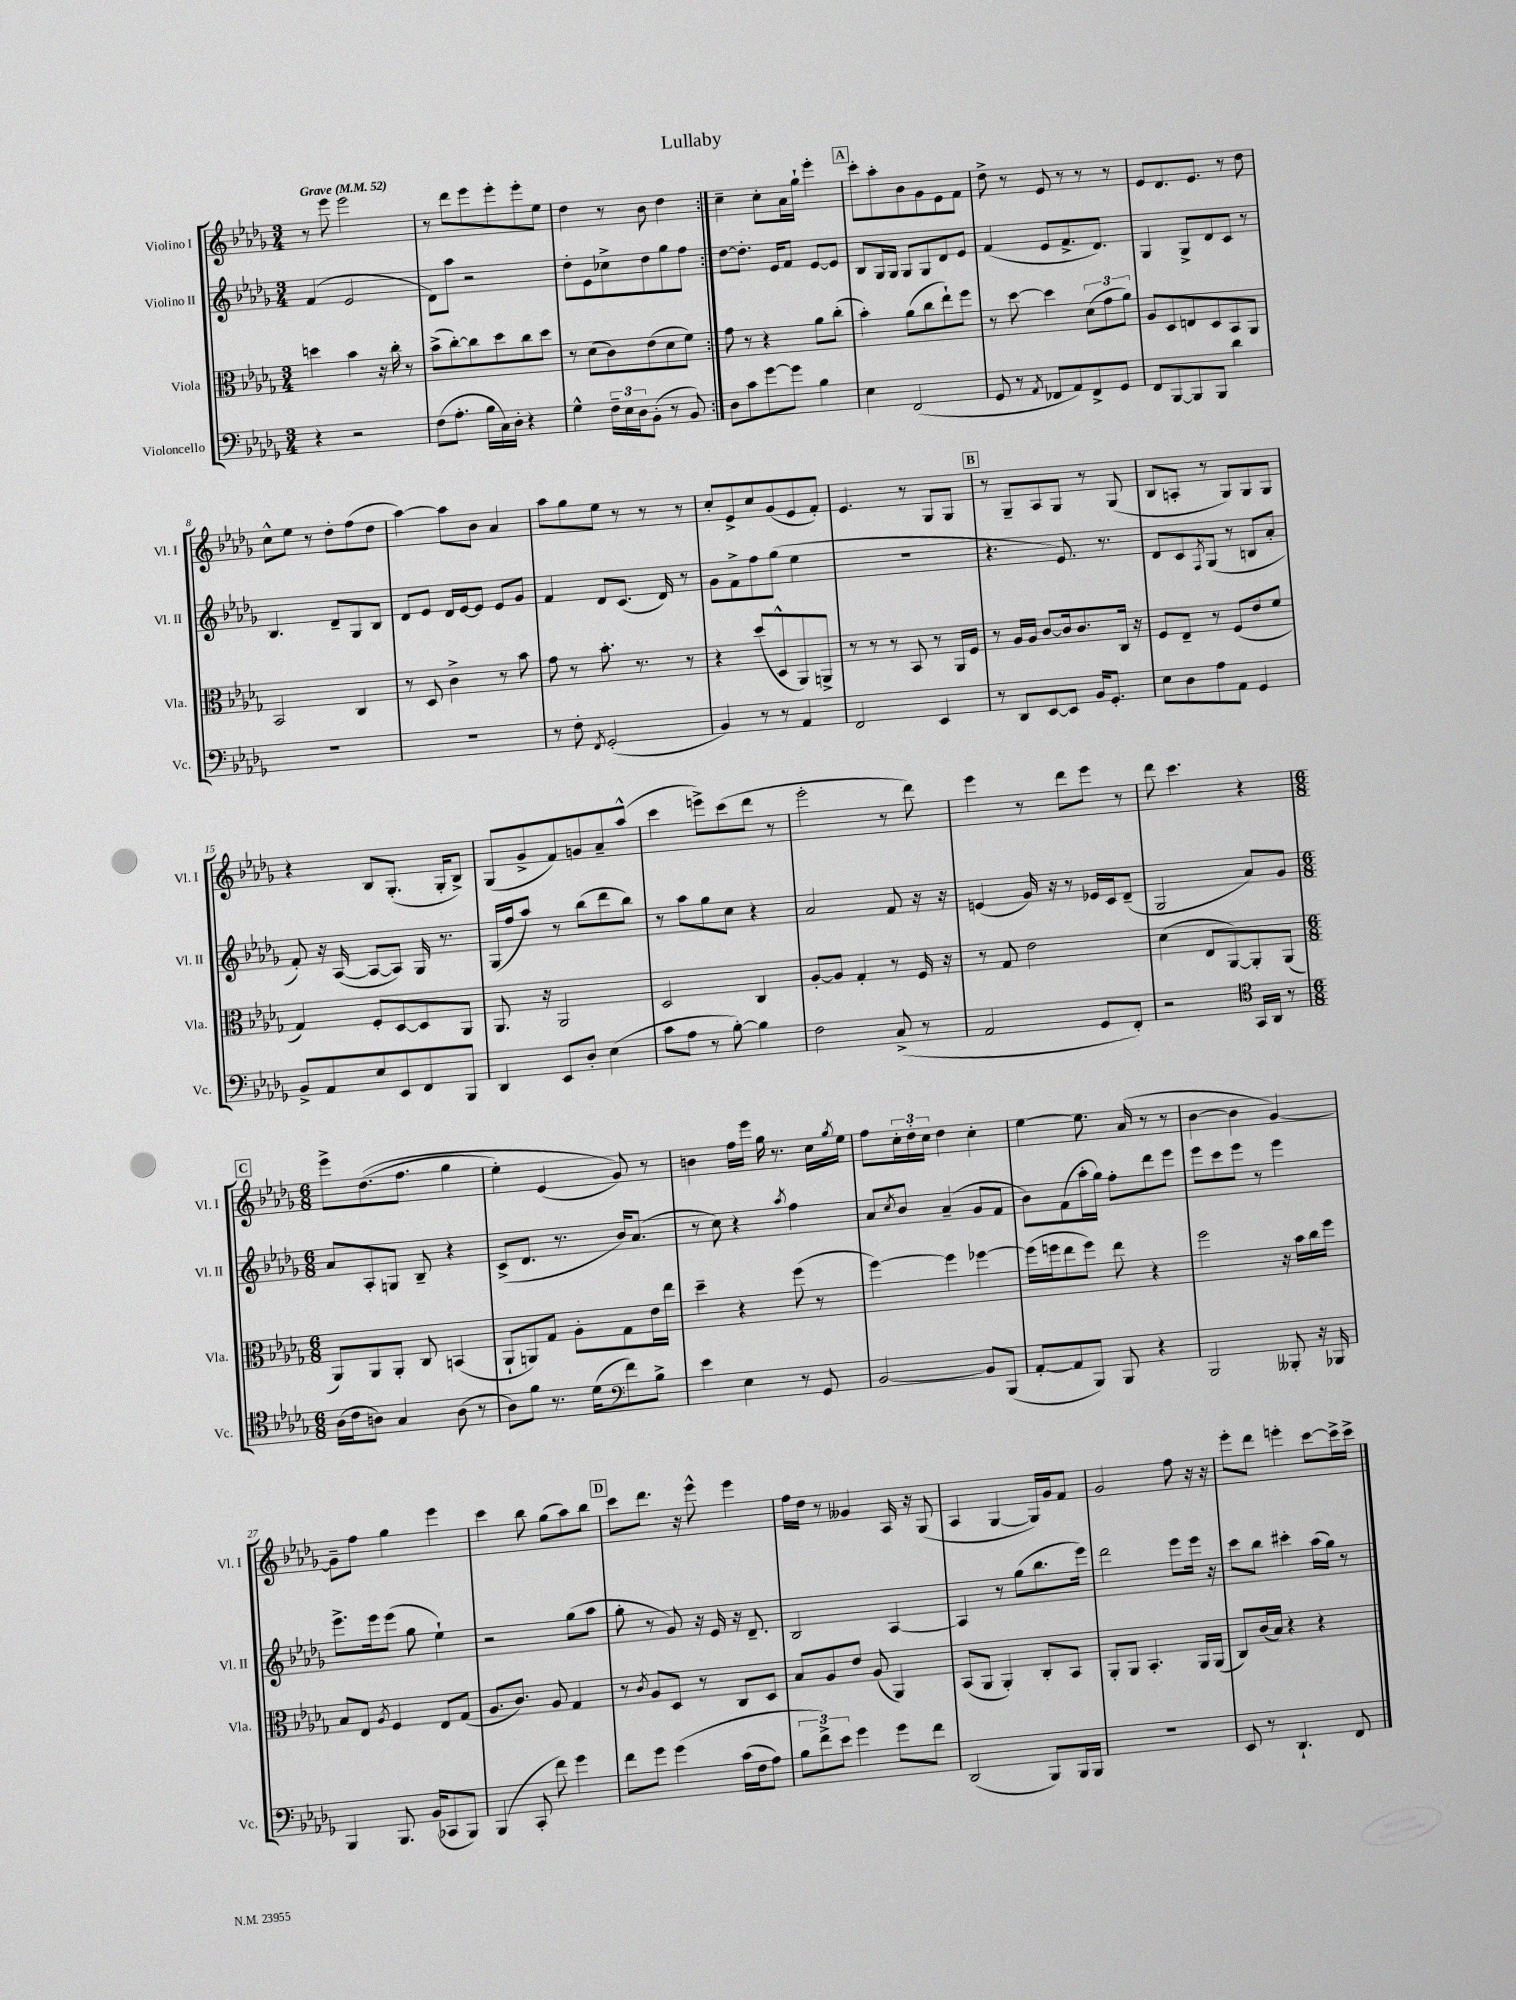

**kern	**kern	**kern	**kern
*staff4	*staff3	*staff2	*staff1
*clefF4	*clefC3	*clefG2	*clefG2
*k[b-e-a-d-g-]	*k[b-e-a-d-g-]	*k[b-e-a-d-g-]	*k[b-e-a-d-g-]
*M3/4	*M3/4	*M3/4	*M3/4
*MM52	*MM52	*MM52	*MM52
4r	4dd	(4f	8r
.	.	.	8eee-
2r	4b-	2e-	2eee-
.	16r	.	.
.	16cc'	.	.
.	8r	.	.
=	=	=	=
(8F	(8b-^	8d-)	8r
8.A-'	[8cc')	8aa-	8ddd-
.	8cc]	2r	8eee-
16B-	.	.	.
16C)	8dd-	.	8eee-'
16D-'	.	.	.
4r	8cc	.	8eee-'
.	8dd-	.	8ee-
=	=	=	=
4G-^^	8r	8dd-'	4dd-
.	(8d-	8e-	.
24F~	8c)	8cc-^	8r
24E-	.	.	.
24D-	.	.	.
(8BB-'	(8e-	8dd-	8b-
8r	8d-	8gg-	4dd-
8BB-)	8f)	8ff	.
=:|!	=:|!	=:|!	=:|!
8D-	8g-	[8dd-	4cc~
8c	8r	8.dd-']	.
[8g-	4r	.	8cc'
.	.	16e-	.
8g-]	.	8f	16a-
.	.	.	16gg-`
4B-	8a-	[8e-	4eee-'
.	(8cc'	8e-]	.
=	=	=	=
4E-	4b-')	8B-	8ccc'
.	.	16G-	8aa-'
.	.	16G-	.
(2FF	(8a-	8G-	8b-
.	8cc	8G-	8g-
.	8ee-`)	8d-	8e-
.	8ff	8e-	8f
=	=	=	=
8GG-	8r	(4f	8dd-^
8r	[8dd-	.	8r
8qAA-	.	.	.
8FF-	4dd-]	8e-	8e-
8AA-)	.	8.f^	8r
8FF-^	(12d-	.	8r
.	.	8.d-)	.
.	12g-	.	.
8GG-	.	.	8r
.	12a-)	.	.
=	=	=	=
8FF	8A-	4G-	8e-
[8BBB-	8D-	.	8.d-
8BBB-]	8E	8G-^	.
.	.	.	8.e-
8BBB-	8D-	8d-	.
4d-	8BB-	8c	8r
.	8AA-	8r	8dd-
=	=	=	=
2.r	2BB-	4.B-	8cc^^
.	.	.	8ee-
.	.	.	8r
.	.	8d-~	8dd-'
.	4C	8G-	(8ff
.	.	8B-	8dd-
=	=	=	=
2.r	8r	8d-	[4aa-)
.	8D-	8e-	.
.	4c^	16d-	8aa-]
.	.	[16e-	.
.	.	8e-]	8b-
.	8r	8e-	4a-
.	8b-	8g-	.
=	=	=	=
8r	8g-	4f	8aa-
8F'	8r	.	8gg-
8qFF	.	.	.
(2GG-'	8.b-'	8d-	8ee-
.	.	(8.c	8r
.	8.r	.	.
.	.	.	8r
.	.	16d-)	.
.	8r	8r	8r
=	=	=	=
4BB-)	4r	8g-	8cc'
.	.	8f^	8e-^
8r	(8dd-	8ff	8cc
8r	8D-^^	(8gg-	(8g-
4AA-	8AA-)	4ee-	8e-
.	8AA^	.	8f')
=	=	=	=
2FF	8r	2.r	4.e-
.	8r	.	.
.	8r	.	.
.	8BB-	.	8r
4EE-	8r	.	8G-
.	16AA-	.	8G-
.	16F	.	.
=	=	=	=
8r	8r	4.r	8r
8DD-	16A-	.	8G-~
.	16A-	.	.
[8EE-	[8c	.	8A-
8EE-]	16c]	8.e-)	8G-
.	8.c	.	.
16BB-	.	.	8r
8.GG-'	.	8.r	.
.	16C	.	(8G-
.	16r	.	.
=	=	=	=
8E-	8F	8d-	8B-
8D-	8E-~	8c	8A'
.	.	8qF	.
8A-	8r	(8G-	8r
8AA-	(8F	8r	8G-)
4GG-	8e-	8B	8G-
.	8f	8a-'	8G-
=	=	=	=
8BB-^	4G-)	8f')	4r
8AA-	.	16r	.
.	.	([16A-	.
8E-	8F'	8A-_	8B-
8EE-	[8D-	8A-])	(8.G-'
8FF	8D-]	16G-	.
.	.	8.r	16G-'
8BBB-	8AA-	.	8B-^)
=	=	=	=
4DD-	8.AA-	(16G-	(8G-
.	.	16ff	.
.	.	8aa-)	8g-^
.	16r	.	.
8EE-	2AA-	8r	8f)
8D-'	.	(8bb-	8g
(4E-	.	8ddd-	8a-~
.	.	8bb-)	(8aa-^^
=	=	=	=
8c	2D-	8r	4ccc
8A-	.	8aa-	.
8r	.	8gg-	8eee^)
[8B-')	.	8cc	(8ccc
4B-]	4C	4r	8ddd-
.	.	.	8r
=	=	=	=
2F	[8A-'	2a-	2eee-'
.	8A-]	.	.
.	4G-'	.	.
(8C^	8r	8f	8r
8r	16F	16r	8ddd-)
.	16r	16r	.
=	=	=	=
2AA-	8r	(4e	4eee-
.	8G-	.	.
.	2e-	16g-)	8r
.	.	16r	.
.	.	8r	8ddd-
8GG-	.	16e-	8eee-
.	.	16c	.
8FF')	.	(8d-~	8r
=	=	=	=
2r	(4d-	2G-	8ddd-
.	.	.	4.ccc
.	8E-	.	.
.	[8AA-)	.	.
16GG-	8AA-']	8a-)	4r
16AA-	.	.	.
8r	(8AA-	8g-	.
=	=	=	=
*clefC4	*	*	*
*M6/8	*M6/8	*M6/8	*M6/8
(16A-	8AA-)	8a-	8eee-^
16c	.	.	.
8A)	8AA-	8A-'	&((8.dd-
4G-	8AA-'	8G	.
.	.	.	8.ff
.	8C	8B-~	.
(8A	(4BB	4r	4gg-
8r	.	.	.
=	=	=	=
8A-)	8AA-`	(8c^	4ee-')
8f	8AA)	8.d-	.
8.r	8G-	.	(4e-
.	.	8.r	.
.	8A-'	.	.
(16d-	.	.	.
8f)	8G-	16b-)	8g-)&)
.	.	(8.a-	.
8B-^	16e-	.	8r
.	16ee-	.	.
=	=	=	=
*clefF4	*	*	*
4e-	4dd-~	8r	4b
.	.	8cc)	.
4E-	4r	4r	16ff
.	.	.	16eee-
.	.	.	16gg-
.	.	.	8.r
.	.	8qaa-	.
8r	(8ff	4ff	.
8GG-	8r	.	16cc
.	.	.	8qgg-
.	.	.	16ee-
=	=	=	=
[2BB-	[4ff)	8a-	8ff
.	.	8qcc	.
.	.	8b-	24cc'
.	.	.	24dd-'
.	.	.	24cc
.	4ff]	(4a-~	4dd-
8BB-]	[4ff-	8g-	4cc'
(8BBB-	.	8f	.
=	=	=	=
[8AA-'	(16ff-]	8b-)	[4ee-
.	16ff	.	.
8AA-]	8ee-	(8f	.
8BBB-)	8ff)	16aa-'	8.ee-]
.	.	16gg-)	.
8BBB-	8ee-	8ff'	.
.	.	.	(16a-
4r	4r	8ddd-	8r
.	.	8eee-	8r
=	=	=	=
2BBB-	2ff	8eee-	[4b-
.	.	8ccc	.
.	.	8eee-	4b-]
.	.	8r	.
8BBB--'	16r	4eee-	[4g-)
.	16b-	.	.
16r	16cc	.	.
16BBB-	16ff	.	.
=	=	=	=
4BBB-	8B-	8.eee-^	8g-~]
.	8E-	.	8ff
.	.	16eee-	.
.	8qA-	.	.
8.BBB-	4F	(8eee-	4gg-
.	.	8gg-	.
(16BB-	.	.	.
8CC-	8E-	4ee-`)	4eee-
8BBB-)	(8G-	.	.
=	=	=	=
(4BBB-	8.A-	2r	4ccc
.	8.c)	.	.
8CC'	.	.	8bb-
8f)	8A-	.	(8gg-
4g-	4G-	(8gg-	8aa-)
.	.	8aa-	8bb-
=	=	=	=
8f	8r	8gg-'	8ccc
.	8qc	.	.
8g-	8A-	8r	8.ddd-
&(4g-	8D-	8g-)	.
.	.	.	16r
.	8r	16r	8eee-^^
.	.	16e-	.
(16c	8C	16r	4eee-
16F	.	8.d-~	.
8A-)	8D-	.	.
=	=	=	=
12B-	8B-	2B-	16ff
.	.	.	16dd-
12f^&)	.	.	.
.	8A-	.	8r
12e-	.	.	.
4g-	8e-	.	4g--
.	(8A-	.	.
8g-	4AA-)	[4A-	16A-
.	.	.	16r
8f	.	.	(8G-
=	=	=	=
(2DD-	(8BB-	4A-]	4A-
.	8AA-	.	.
.	4AA-')	8r	[4G-
.	.	(8gg-	.
8BBB-)	8C'	8.bb-	16G-])
.	.	.	16g-
16BBB-	8BB-	.	8f
16BBB-	.	16eee-)	.
=	=	=	=
2.r	8AA-'	2ddd-	2g-
.	8AA-	.	.
.	4.BB-'	.	.
.	.	8eee-	8ff
.	16AA-	16eee-	16r
.	(16AA-	16r	16r
=	=	=	=
8EE-	8C)	8ccc	8eee-'
8r	(16c	8bb-	8ddd-
.	16B-)	.	.
4.DD-`	4r	4ccc#'	4eee'
.	4r	(16aa-	[8ccc
.	.	16gg-)	.
8FF	.	8r	16ccc^]
.	.	.	16ccc^
==	==	==	==
*-	*-	*-	*-
